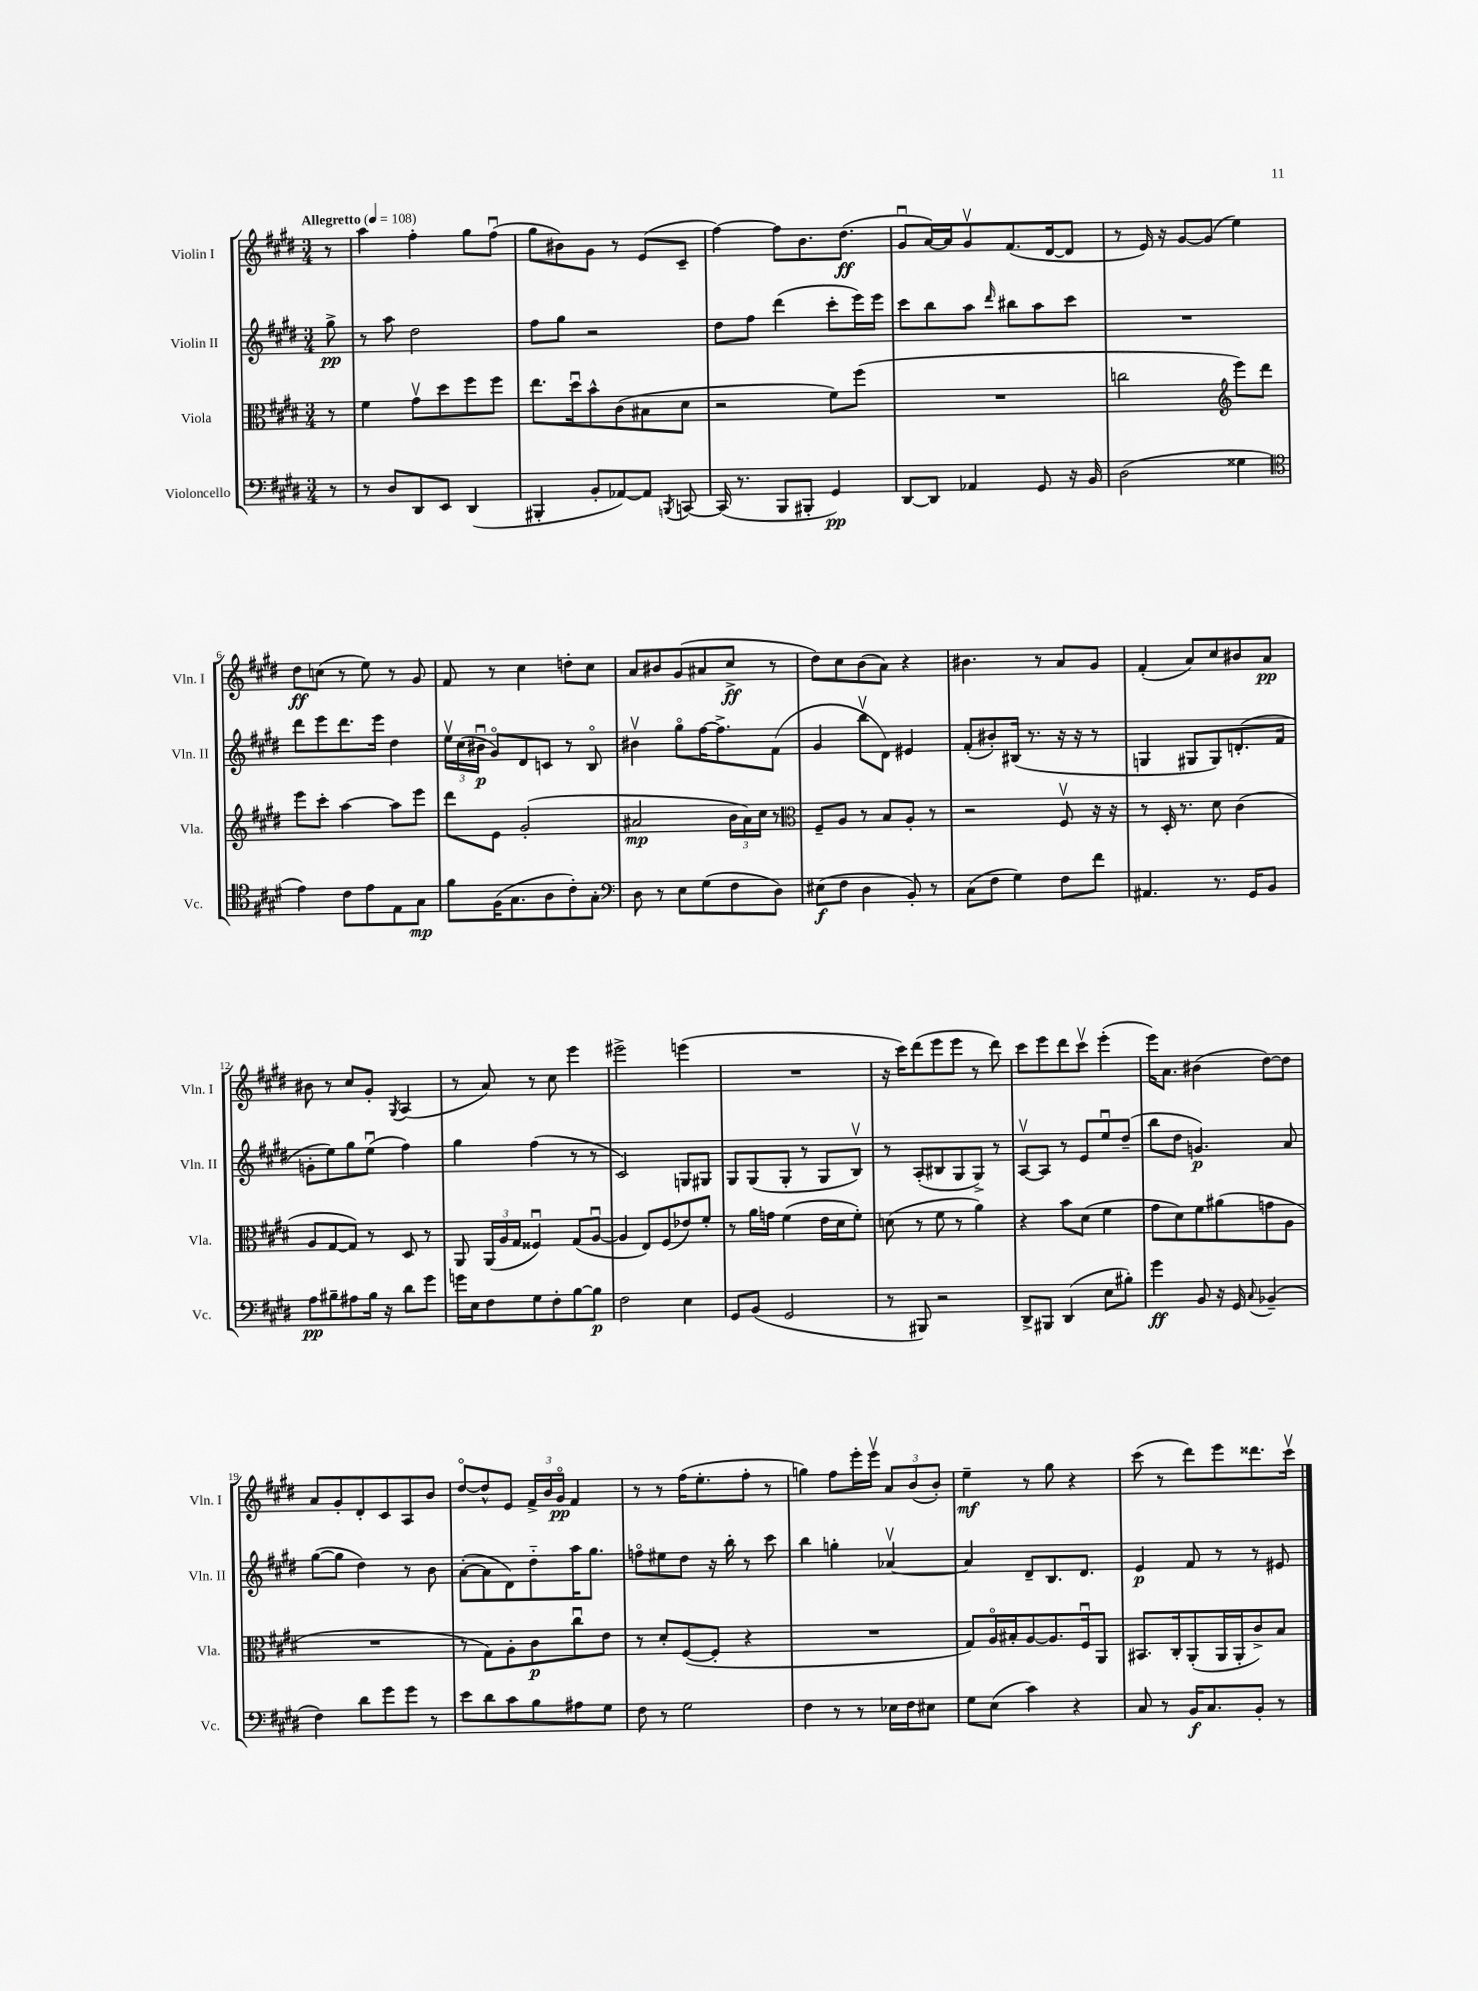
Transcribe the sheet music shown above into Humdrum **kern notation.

**kern	**dynam	**kern	**dynam	**kern	**dynam	**kern	**dynam
*part4	*part4	*part3	*part3	*part2	*part2	*part1	*part1
*staff4	*staff4	*staff3	*staff3	*staff2	*staff2	*staff1	*staff1
*I"Violoncello	*	*I"Viola	*	*I"Violin II	*	*I"Violin I	*
*I'Vc.	*	*I'Vla.	*	*I'Vln. II	*	*I'Vln. I	*
*clefF4	*	*clefC3	*	*clefG2	*	*clefG2	*
*k[f#c#g#d#]	*	*k[f#c#g#d#]	*	*k[f#c#g#d#]	*	*k[f#c#g#d#]	*
*M3/4	*	*M3/4	*	*M3/4	*	*M3/4	*
*MM108	*	*MM108	*	*MM108	*	*MM108	*
=	=	=	=	=	=	=	=
!	!	!	!	!	!	!LO:TX:a:B:t=Allegretto	!
8r	.	8r	.	8gg#^\	pp	8r	.
=1	=1	=1	=1	=1	=1	=1	=1
8r	.	4f#\	.	8r	.	4aa\	.
8D#/L	.	.	.	8aa\	.	.	.
8DD#/	.	8g#v\L	.	2dd#\	.	4ff#'\	.
8EE/J	.	8dd#\	.	.	.	.	.
(4DD#/	.	8ff#\	.	.	.	8gg#\L	.
.	.	8ff#\J	.	.	.	(8ff#u\J	.
=2	=2	=2	=2	=2	=2	=2	=2
4BBB#X'/	.	8.ee\L	.	8ff#\L	.	8gg#\L	.
.	.	.	.	8gg#\J	.	8b#X\)	.
.	.	16dd#u\k	.	.	.	.	.
8BB'/L	.	8b^^\	.	2r	.	8g#\J	.
[8AA-X/)	.	(8c#\	.	.	.	8r	.
8AA-/J]	.	8B#X\	.	.	.	(8e/L	.
8qBBBn/	.	.	.	.	.	.	.
[8CCn/	.	8d#\J	.	.	.	8c#~/J	.
=3	=3	=3	=3	=3	=3	=3	=3
(16CC/]	.	2r	.	8dd#\L	.	[4ff#\)	.
8.r	.	.	.	.	.	.	.
.	.	.	.	8ff#\J	.	.	.
8BBB/L	.	.	.	(4ddd#\	.	8ff#\L]	.
8BBB#X'/J	.	.	.	.	.	8.b\	.
4GG#/)	pp	8f#\L)	.	8ccc#'\L	.	.	.
.	.	.	.	.	.	(8.dd#\J	ff
.	.	(8ff#\J	.	16eee\L)	.	.	.
.	.	.	.	16eee\JJ	.	.	.
=4	=4	=4	=4	=4	=4	=4	=4
[8DD#/L	.	2.r	.	8ccc#\L	.	8g#u/L	.
8DD#/J]	.	.	.	8bb\	.	[16a/L)	.
.	.	.	.	.	.	16a/J]	.
4AA-X/	.	.	.	8aa\J	.	8g#v/	.
.	.	.	.	16qqddd#/	.	.	.
.	.	.	.	8bb#X\L	.	(8.f#/	.
8GG#/	.	.	.	8aa\	.	.	.
.	.	.	.	.	.	[16d#/k	.
16r	.	.	.	8ccc#\J	.	8d#/J]	.
16BB/	.	.	.	.	.	.	.
=5	=5	=5	=5	=5	=5	=5	=5
(2D#\	.	2ccn\	.	2.r	.	8r	.
.	.	.	.	.	.	16e/)	.
.	.	.	.	.	.	16r	.
.	.	.	.	.	.	[8g#/L	.
.	.	.	.	.	.	(8g#/J]	.
*	*	*clefG2	*	*	*	*	*
4G##X\	.	8eee\L)	.	.	.	4ee\)	.
.	.	8ddd#\J	.	.	.	.	.
!!LO:LB:g=z
=6	=6	=6	=6	=6	=6	=6	=6
*clefC4	*	*	*	*	*	*	*
4e\)	.	8eee\L	.	8ddd#\L	.	8dd#\L	ff
.	.	8ccc#'\J	.	8eee\	.	(8ccn\J	.
8c#\L	.	[4aa\	.	8.ddd#\	.	8r	.
8e\	.	.	.	.	.	8ee\)	.
.	.	.	.	16eee\Jk	.	.	.
8E\	.	8aa\L]	.	4dd#\	.	8r	.
8G#\J	mp	8eee\J	.	.	.	8g#/	.
=7	=7	=7	=7	=7	=7	=7	=7
8f#\L	.	8ddd#\L	.	24eev\LL	.	8f#/	.
.	.	.	.	(24cc#\	.	.	.
.	.	.	.	24b#Xu\JJ	p	.	.
(16F#\K	.	8e\J	.	8g#/L)	.	8r	.
8.G#\	.	.	.	.	.	.	.
.	.	(2g#'/	.	8d#/	.	4cc#\	.
8A\	.	.	.	8cn/J	.	.	.
8c#'\)	.	.	.	8r	.	8ddn'\L	.
8G#'\J	.	.	.	8B/	.	8cc#\J	.
=8	=8	=8	=8	=8	=8	=8	=8
*clefF4	*	*	*	*	*	*	*
8D#\	.	2a#X/	mp	4b#Xv\	.	8a/L	.
8r	.	.	.	.	.	8b#X/	.
8E\L	.	.	.	8gg#\L	.	(8g#/	.
(8G#\	.	.	.	[16ff#\K	.	8a#X/	.
.	.	.	.	8.ff#^\]	.	.	.
8F#\	.	24b\LL	.	.	.	8cc#^/J	ff
.	.	24a#\)	.	.	.	.	.
.	.	24cc#\JJ	.	.	.	.	.
8D#\J)	.	8r	.	(8f#\J	.	8r	.
=9	=9	=9	=9	=9	=9	=9	=9
*	*	*clefC3	*	*	*	*	*
(8E#X\L	f	8F#~/L	.	4g#/	.	8dd#\L)	.
8F#\J	.	8A/J	.	.	.	8cc#\	.
4D#\	.	8r	.	8bbv\L	.	(8b\	.
.	.	8B/L	.	8d#\J)	.	8a\J)	.
8BB'/)	.	8A'/J	.	4e#X/	.	4r	.
8r	.	8r	.	.	.	.	.
=10	=10	=10	=10	=10	=10	=10	=10
(8C#\L	.	2r	.	(8f#'/L	.	4.b#X\	.
8F#\J	.	.	.	8b#X'/)	.	.	.
4G#\)	.	.	.	(16B#X/Jk	.	.	.
.	.	.	.	8.r	.	.	.
.	.	.	.	.	.	8r	.
8F#\L	.	8F#v/	.	16r	.	8a/L	.
.	.	.	.	16r	.	.	.
8f#\J	.	16r	.	8r	.	8g#/J	.
.	.	16r	.	.	.	.	.
=11	=11	=11	=11	=11	=11	=11	=11
4.AA#X/	.	8r	.	4Gn/	.	(4f#'/	.
.	.	16D#'/	.	.	.	.	.
.	.	8.r	.	.	.	.	.
.	.	.	.	8G#X/L	.	8a/L)	.
8.r	.	8d#\	.	8G#/)	.	8cc#/	.
.	.	(4c#\	.	(8.dn'/	.	8b#X/	.
16GG#/KL	.	.	.	.	.	.	.
8BB/J	.	.	.	.	.	8a/J	pp
.	.	.	.	16f#/Jk	.	.	.
!!LO:LB:g=z
=12	=12	=12	=12	=12	=12	=12	=12
8A\L	pp	8A/L	.	8gn'\L	.	8b#X\	.
8B#X~\	.	[8G#/	.	8ee\)	.	8r	.
8A#X\	.	8G#/J])	.	8gg#\	.	8cc#/L	.
16B#\Jk	.	8r	.	(8eeu\J	.	8g#'/J	.
16r	.	.	.	.	.	.	.
.	.	.	.	.	.	8qG#/	.
8d#\L	.	8D#/	.	4ff#\)	.	(4A/	.
8g#\J	.	8r	.	.	.	.	.
=13	=13	=13	=13	=13	=13	=13	=13
16gn\LL	.	8AA/	.	4gg#\	.	8r	.
16E\J	.	.	.	.	.	.	.
8F#\	.	(24AA/LL	.	.	.	8a/)	.
.	.	24A/	.	.	.	.	.
.	.	24G#/JJ	.	.	.	.	.
8G#\	.	4F##Xu/)	.	(4ff#\	.	8r	.
8F#'\	.	.	.	.	.	8cc#\	.
[8B\	.	(8G#/L	.	8r	.	4eee\	.
8B\J]	p	[8Au/J	.	8r	.	.	.
=14	=14	=14	=14	=14	=14	=14	=14
2F#\	.	4A/]	.	2c#/)	.	2eee#X^\	.
.	.	8E/L)	.	.	.	.	.
.	.	(8F#/	.	.	.	.	.
4E\	.	8e-X/)	.	8Gn/L	.	(4eeen\	.
.	.	8f#'/J	.	8G#X/J	.	.	.
=15	=15	=15	=15	=15	=15	=15	=15
8GG#/L	.	8r	.	8G#/L	.	2.r	.
(8BB/J	.	16a\LL	.	(8G#/	.	.	.
.	.	16gn\JJ	.	.	.	.	.
2GG#/	.	(4f#\	.	8G#'/J	.	.	.
.	.	.	.	8r	.	.	.
.	.	16e\LL	.	8G#/L	.	.	.
.	.	16d#\J	.	.	.	.	.
.	.	8f#'\J)	.	8Bv/J)	.	.	.
=16	=16	=16	=16	=16	=16	=16	=16
8r	.	(8dn\	.	8r	.	16r	.
.	.	.	.	.	.	16ccc#\KL)	.
8BBB#X/)	.	8r	.	(8A'/L	.	(8ddd#\	.
2r	.	8f#\	.	8B#X/	.	8eee\	.
.	.	8r	.	8G#/	.	8eee\J	.
.	.	4a\)	.	8G#^/J)	.	8r	.
.	.	.	.	8r	.	8ddd#\)	.
=17	=17	=17	=17	=17	=17	=17	=17
8DD#^/L	.	4r	.	[8Av/L	.	8ccc#\L	.
8BBB#X/J	.	.	.	8A/J]	.	8eee\	.
(4DD#/	.	8b\L	.	8r	.	8ddd#\	.
.	.	(8d#\J	.	8e/L	.	8ccc#v\J	.
8E\L	.	4f#\	.	8eeu/	.	(4eee'\	.
8B#X'\J)	.	.	.	(8dd#~/J	.	.	.
=18	=18	=18	=18	=18	=18	=18	=18
4g#\	ff	8g#\L	.	8bb\L	.	16eee\KL)	.
.	.	.	.	.	.	8.a\J	.
.	.	8d#\)	.	8dd#\J	.	.	.
8BB/	.	8f#\	.	4.gn/)	p	(4b#X\	.
16r	.	(8a#X\	.	.	.	.	.
16GG#/	.	.	.	.	.	.	.
8qqC#/	.	.	.	.	.	.	.
(4BB-X~/	.	8gn\	.	.	.	[8dd#\L)	.
.	.	8A\J	.	8a/	.	8dd#\J]	.
!!LO:LB:g=z
=19	=19	=19	=19	=19	=19	=19	=19
4F#\)	.	2.r	.	([8gg#\L	.	8a/L	.
.	.	.	.	8gg#\J]	.	8g#'/	.
8d#\L	.	.	.	4dd#\)	.	8d#'/	.
8g#\	.	.	.	.	.	8c#/	.
8g#\J	.	.	.	8r	.	8A/	.
8r	.	.	.	8b\	.	8b/J	.
=20	=20	=20	=20	=20	=20	=20	=20
8e\L	.	8r	.	([8a'\L	.	[8dd#/L	.
8d#\	.	8G#\L)	.	8a\]	.	8dd#^^/]	.
8c#\	.	8A'\	.	8d#\)	.	8e/J	.
8B\	.	8c#\	p	8dd#\	.	24f#^/LL	.
.	.	.	.	.	.	24b/	.
.	.	.	.	.	.	24g#/JJ	pp
8A#X\	.	8cc#u\	.	16aa\K	.	4f#/	.
.	.	.	.	8.gg#\J	.	.	.
8G#\J	.	8e\J	.	.	.	.	.
=21	=21	=21	=21	=21	=21	=21	=21
8F#\	.	8r	.	8ffn\L	.	8r	.
8r	.	8d#'/L	.	8ee#X\	.	8r	.
2G#\	.	([8F#/	.	8dd#\J	.	(16ff#\KL	.
.	.	.	.	.	.	8.ee'\	.
.	.	8F#'/J]	.	16r	.	.	.
.	.	.	.	16bb'\	.	.	.
.	.	4r	.	8r	.	8ff#'\J	.
.	.	.	.	8ccc#\	.	8r	.
=22	=22	=22	=22	=22	=22	=22	=22
4F#\	.	2.r	.	4bb\	.	4ggn\)	.
8r	.	.	.	4ggn'\	.	8ff#\L	.
8r	.	.	.	.	.	16eee'\L	.
.	.	.	.	.	.	16eeev\JJ	.
16E-X\LL	.	.	.	[4a-Xv/	.	12a/L	.
16F#\J	.	.	.	.	.	.	.
.	.	.	.	.	.	(12b/	.
8E#X\J	.	.	.	.	.	.	.
.	.	.	.	.	.	12b'/J)	.
=23	=23	=23	=23	=23	=23	=23	=23
8G#\L	.	8G#/L)	.	4a-/]	.	4ee~\	mf
(8E\J	.	16A/L	.	.	.	.	.
.	.	16B#X'/J	.	.	.	.	.
4c#\)	.	[8A/	.	8d#~/L	.	8r	.
.	.	8.A/]	.	8.B/	.	8gg#\	.
4r	.	.	.	.	.	4r	.
.	.	16F#u/k	.	8.d#/J	.	.	.
.	.	8AA/J	.	.	.	.	.
=24	=24	=24	=24	=24	=24	=24	=24
8C#/	.	8.BB#X/L	.	4e/	p	(8ccc#\	.
8r	.	.	.	.	.	8r	.
.	.	16C#'/k	.	.	.	.	.
16BB/KL	f	(8AA'/	.	8f#/	.	8ddd#\L)	.
8.C#/	.	.	.	.	.	.	.
.	.	16AA/L	.	8r	.	8eee\	.
.	.	16AA'/J	.	.	.	.	.
8BB'/J	.	8c#^/)	.	8r	.	8.ddd##X\	.
8r	.	8B/J	.	8e#X/	.	.	.
.	.	.	.	.	.	16ccc#v\Jk	.
==	==	==	==	==	==	==	==
*-	*-	*-	*-	*-	*-	*-	*-
